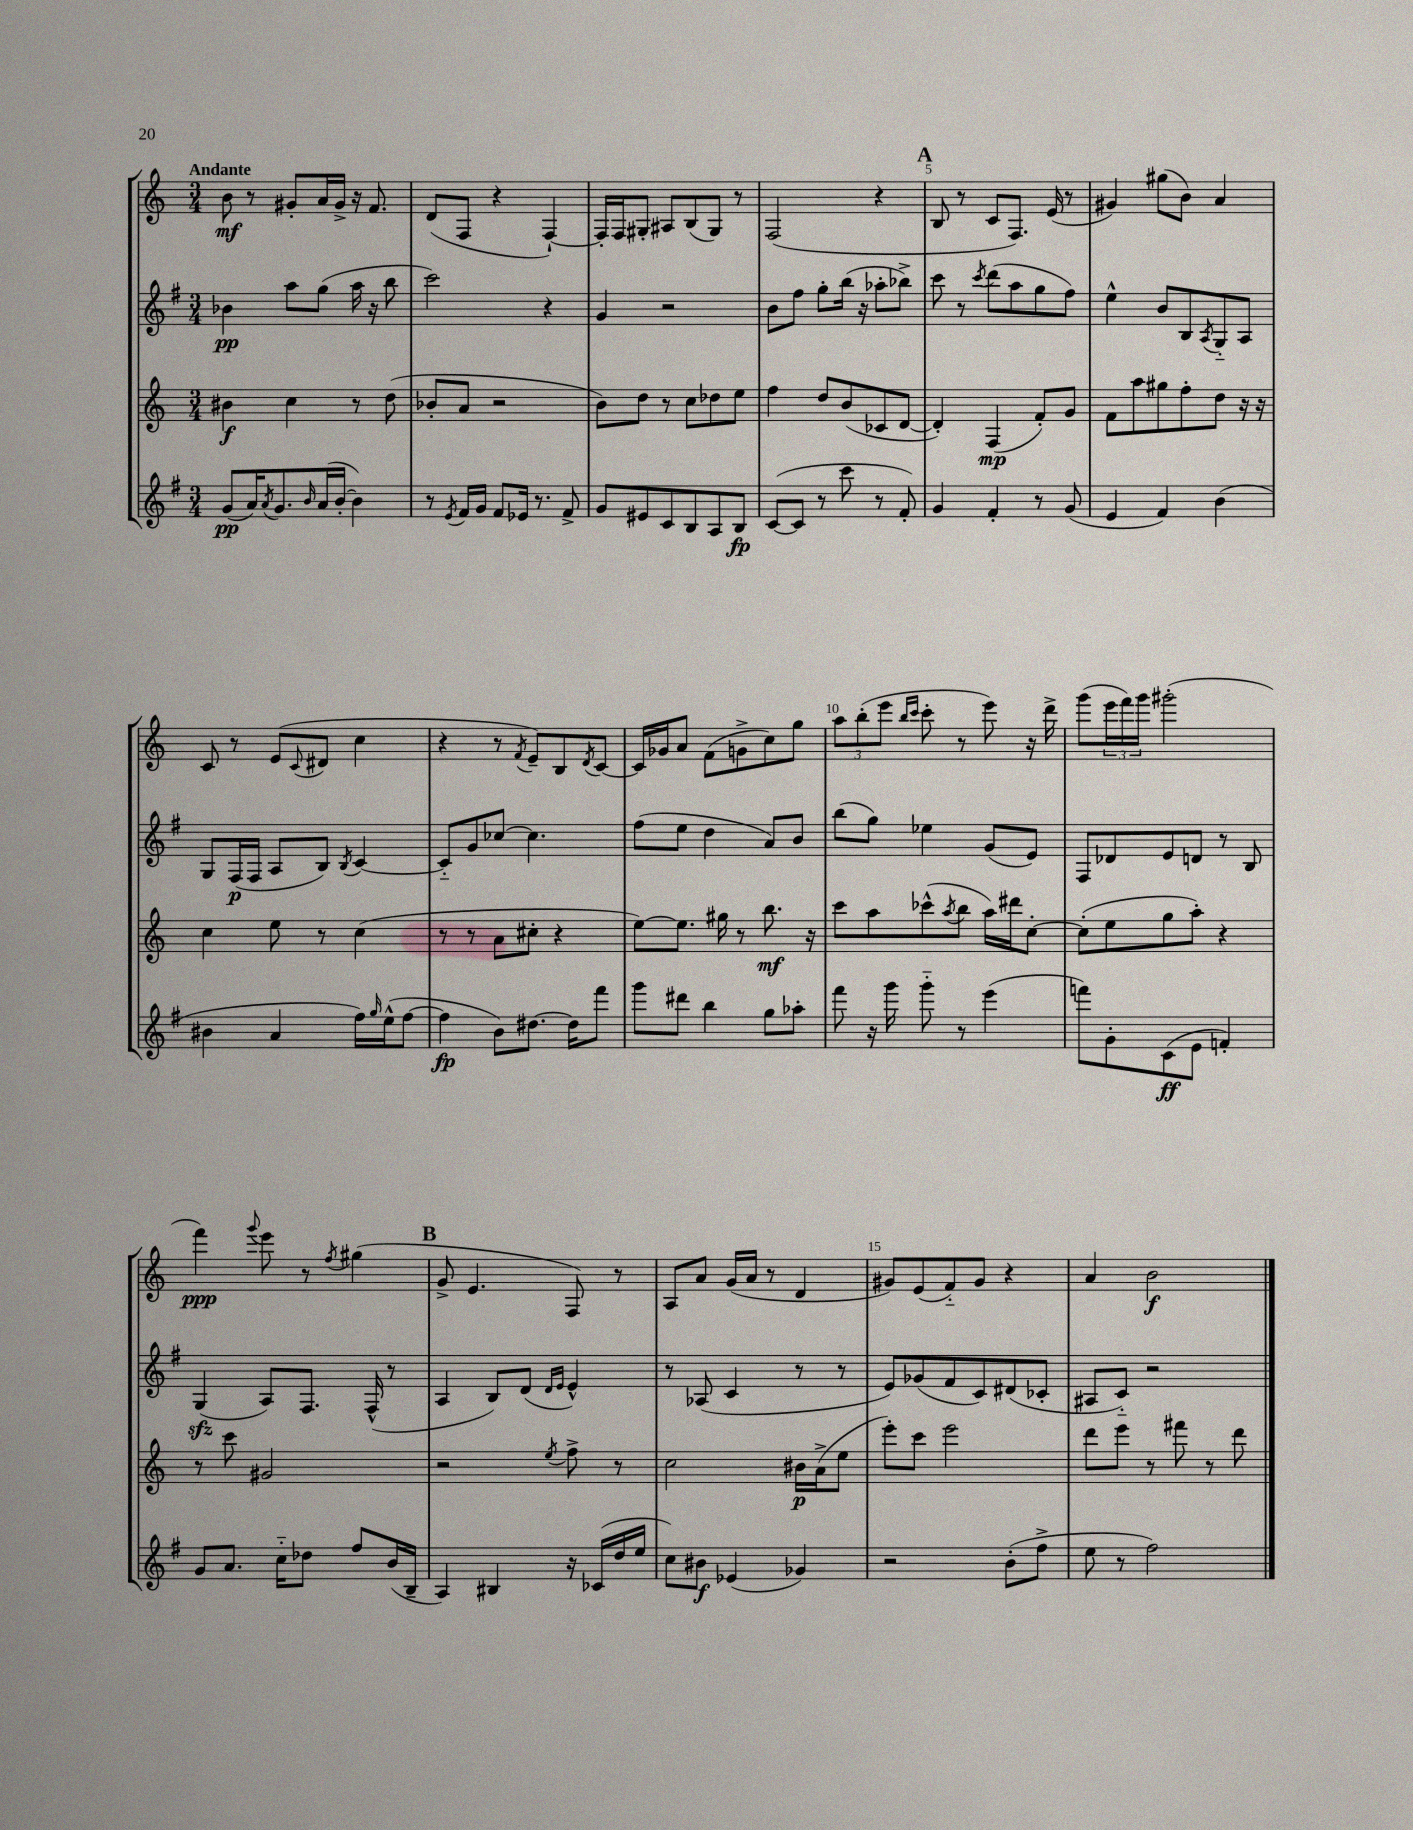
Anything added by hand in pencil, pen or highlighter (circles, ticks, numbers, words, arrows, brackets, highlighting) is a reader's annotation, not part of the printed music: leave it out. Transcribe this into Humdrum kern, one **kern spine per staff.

**kern	**kern	**kern	**kern
*staff4	*staff3	*staff2	*staff1
*clefG2	*clefG2	*clefG2	*clefG2
*k[f#]	*k[]	*k[f#]	*k[]
*M3/4	*M3/4	*M3/4	*M3/4
(8g	4b#	4b-	8b
16a)	.	.	8r
8qa	.	.	.
8.g	.	.	.
.	4cc	8aa	8g#'
16qqb	.	.	.
(16a	.	(8gg	16a
[16b'	.	.	16g#^
4b])	8r	16aa	16r
.	.	16r	8.f
.	(8dd	8bb	.
=	=	=	=
8r	8b-'	2ccc)	(8d
8qe	.	.	.
16f#	8a	.	8F
16g	.	.	.
8f#	2r	.	4r
16e-	.	.	.
8.r	.	.	.
.	.	4r	[4F`)
8f#^	.	.	.
=	=	=	=
8g	8b)	4g	16F']
.	.	.	16F
8e#	8dd	.	8G#'
8c	8r	2r	8A#
8B	8cc	.	(8B
8A	8dd-	.	8G#)
8B	8ee	.	8r
=	=	=	=
([8c	4ff	8b	(2F
8c]	.	8ff#	.
8r	8dd	8gg'	.
8ccc	(8b	(16bb	.
.	.	16r	.
8r	8c-	8aa-'	4r
8f#')	[8d	8bb-^)	.
=	=	=	=
4g	4d'])	8ccc	8B
.	.	8r	8r
.	.	8qccc	.
4f#'	(4F	(8ddd	8c
.	.	8aa	8.F)
8r	8f')	8gg	.
.	.	.	(16e
(8g	8g	8ff#)	8r
=	=	=	=
4e	8f	4ee^^	4g#)
.	8aa	.	.
4f#)	8gg#	8b	(8gg#
.	8ff'	8B	8b)
.	.	8qA	.
(4b	8dd	8G'~	4a
.	16r	8A	.
.	16r	.	.
=	=	=	=
4b#	4cc	8G	8c
.	.	(16F#	8r
.	.	16F#	.
4a	8ee	8A	(8e
.	.	.	8qqc
.	8r	8B)	8d#
.	.	8qB	.
16ff#)	(4cc	[4c	4cc
16qqgg	.	.	.
(16ee^^	.	.	.
[8ff#	.	.	.
=	=	=	=
4ff#]	8r	8c'~]	4r
.	8r	8g	.
8b)	8a	[8cc-	8r
.	.	.	8qf
[8.dd#	8cc#'	4.cc-]	8e~)
.	4r	.	8B
16dd#]	.	.	.
.	.	.	8qd
8fff#	.	.	[8c
=	=	=	=
8ggg	[8ee)	(8ff#	16c]
.	.	.	16g-
8ddd#	8.ee]	8ee	8a
4bb	.	4dd	(8f
.	16gg#	.	.
.	8r	.	8g^
8gg	8.bb	8a)	8cc)
8aa-'	.	8b	8gg
.	16r	.	.
=	=	=	=
8fff#	8ccc	(8bb	12aa
.	.	.	(12bb'
16r	8aa	8gg)	.
.	.	.	12eee
16ggg	.	.	.
.	.	.	16qqbb
.	.	.	16qqccc
8ggg'~	(8ccc-^^	4ee-	8ccc'
.	8qaa	.	.
8r	8bb	.	8r
(4eee	16aa)	(8g	8eee)
.	16ddd#	.	.
.	[8cc'	8e)	16r
.	.	.	16ddd^
=	=	=	=
8fff)	(8cc']	8F#	(8ggg
8g'	8ee	8d-	24eee
.	.	.	24fff)
.	.	.	24ggg
(8c	8gg	8e	(2ggg#'
8e	8aa')	8d	.
4f')	4r	8r	.
.	.	8B	.
=	=	=	=
8g	8r	(4G	4fff)
8.a	8ccc	.	.
.	.	.	8qqggg
.	2g#	8A)	8eee
16cc'~	.	.	.
8dd-	.	8.F#	8r
.	.	.	8qff
8ff#	.	.	(4gg#
.	.	(16F#^^	.
(16b	.	8r	.
16B~	.	.	.
=	=	=	=
4A)	2r	4A	8g^
.	.	.	4.e
4B#	.	8B)	.
.	.	(8d	.
.	.	16qqd	.
.	8qee	16qqe	.
16r	8ff^	4e^^)	8F)
(16c-	.	.	.
16dd	8r	.	8r
16ee	.	.	.
=	=	=	=
8cc)	2cc	8r	8A
8b#	.	(8A-	8a
(4e-	.	4c	(16g
.	.	.	16a
.	.	.	8r
4g-)	16b#	8r	4d
.	(16a^	.	.
.	8ee	8r	.
=	=	=	=
2r	8eee')	8e)	8g#)
.	8ccc	(8g-	(8e
.	2eee	8f#	8f'~)
.	.	8c)	8g#
(8b'	.	(8d#	4r
8ff#^	.	8c-'	.
=	=	=	=
8ee	8ddd	8A#	4a
8r	8eee	8c'~)	.
2ff#)	8r	2r	2b
.	8fff#	.	.
.	8r	.	.
.	8ddd	.	.
==	==	==	==
*-	*-	*-	*-
